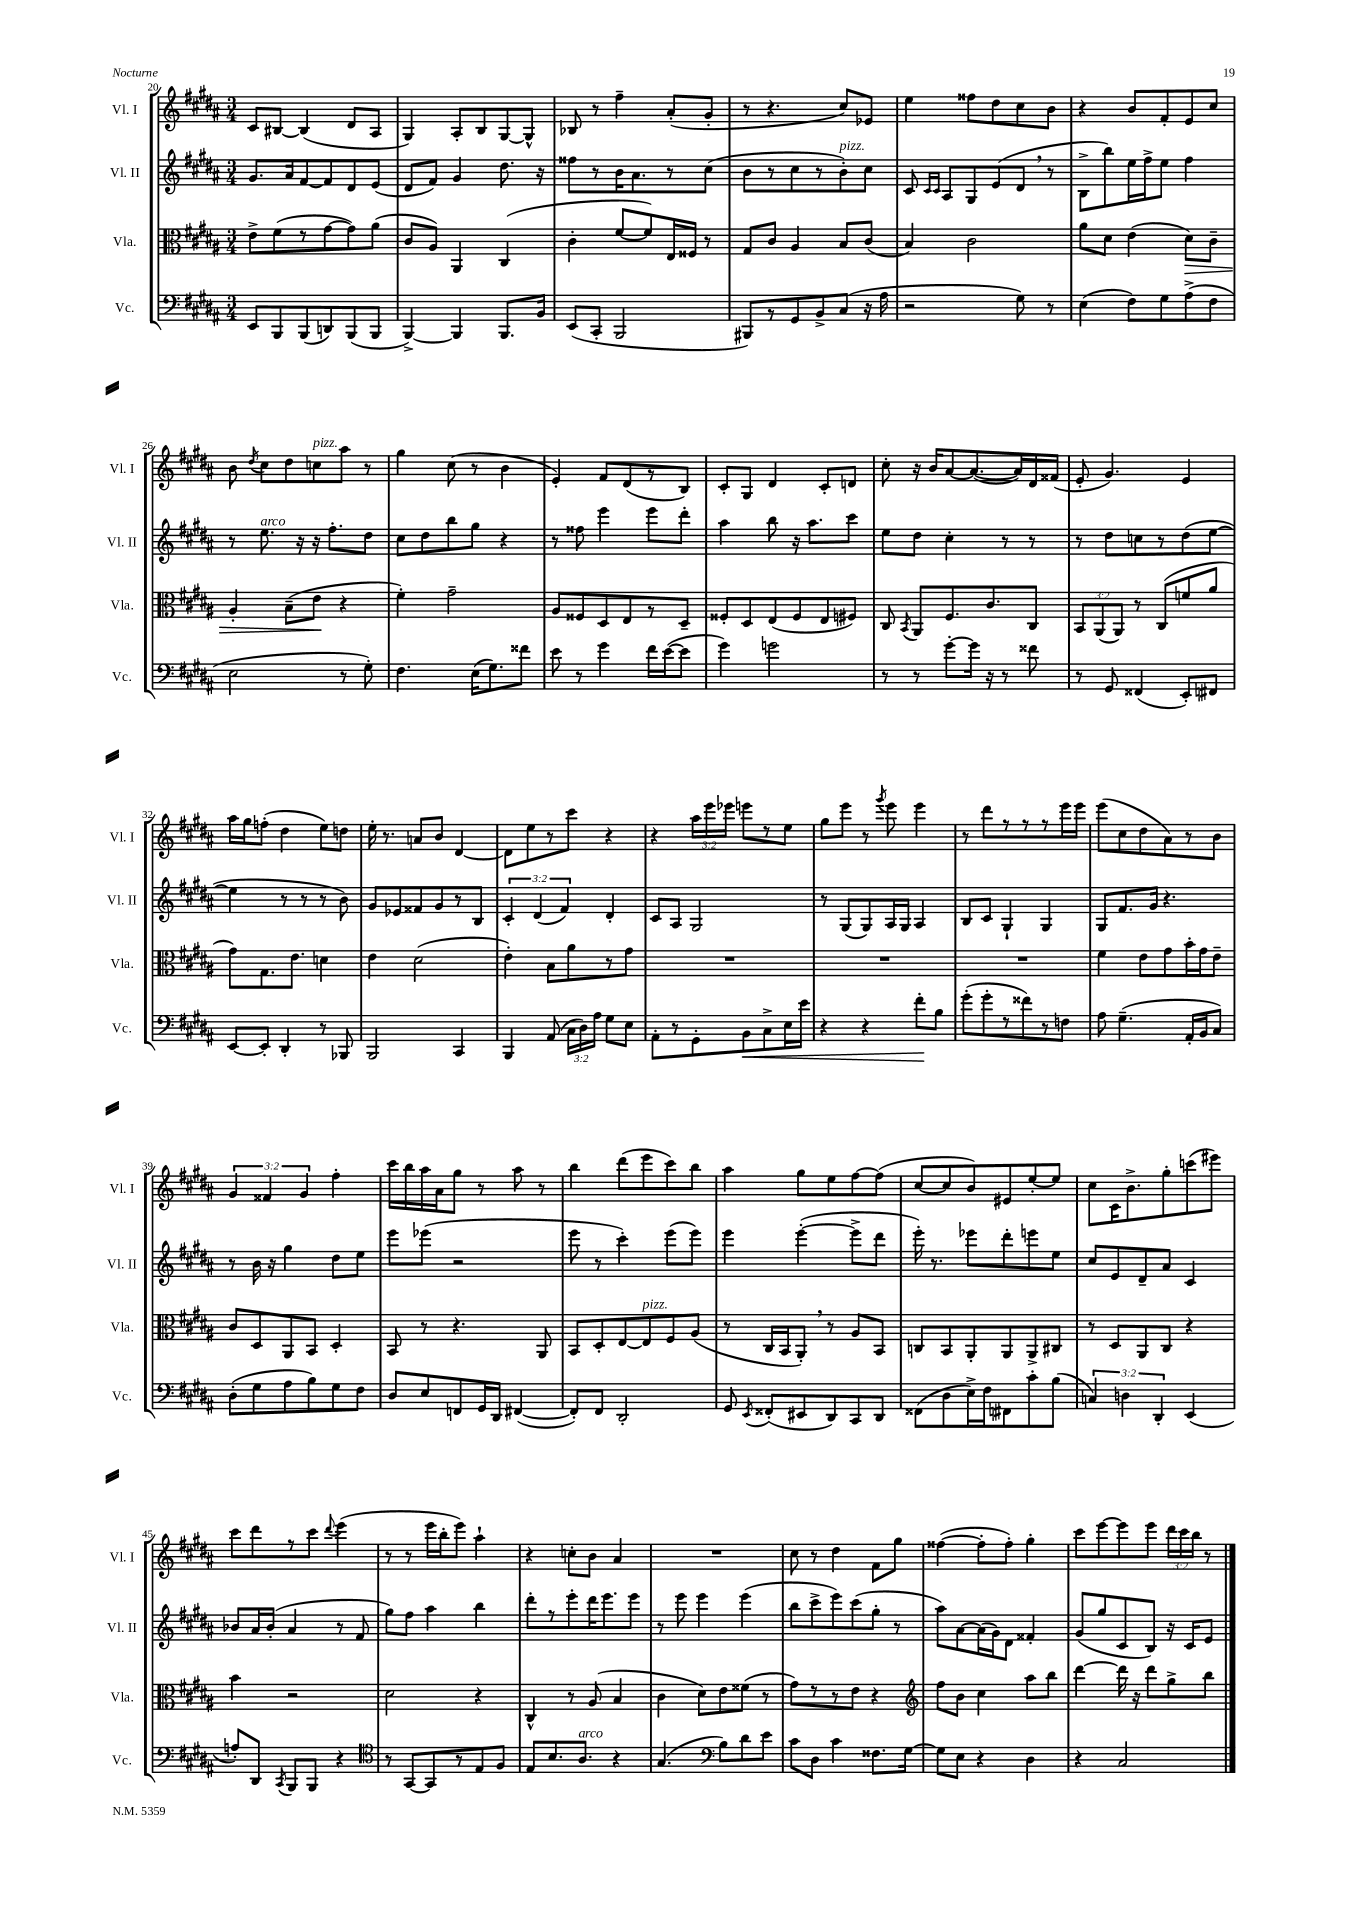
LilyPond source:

<<
\new StaffGroup <<
\new Staff = "s0" \with { instrumentName = "Vl. I" shortInstrumentName = "Vl. I" } {
    \clef treble \key b \major \numericTimeSignature \time 3/4 \override Staff.TupletNumber.text = #tuplet-number::calc-fraction-text
    \autoBeamOff cis'8[ bis8]~ bis4( dis'8[ ais8] |
    gis4) ais8[-. b8 gis8~ gis8]-^ |
    bes8 r8 fis''4-- ais'8[-.( gis'8]-. |
    r8 r4. cis''8[) ees'8] |
    e''4 fisis''8[ dis''8 cis''8 b'8] |
    r4 b'8[ fis'8-. e'8 cis''8] |
    b'8 \acciaccatura { dis''8 } cis''8[ dis''8 c''8^\markup { \italic "pizz." } ais''8] r8 |
    gis''4 cis''8( r8 b'4 |
    e'4-.) fis'8[ dis'8( r8 b8]) |
    cis'8[-. gis8] dis'4 cis'8[-. d'8] |
    cis''8-. r16 b'16[ ais'8~ ais'8.~( ais'16) dis'16 fisis'16]( |
    e'8-. gis'4.) e'4 |
    ais''16[ gis''16 f''8]-.( dis''4 e''8[) d''8] |
    e''16-. r8. a'8[ b'8] dis'4~ |
    dis'8[ e''8 r8 cis'''8] r4 |
    r4 \tuplet 3/2 { ais''16[ e'''16 ees'''16] } e'''8[ r8 e''8] |
    gis''8[ e'''8] r8 \acciaccatura { gis'''8 } e'''8 e'''4 |
    r8 dis'''8[ r8 r8 r8 e'''16 e'''16] |
    e'''8[( cis''8 dis''8 ais'8) r8 b'8] |
    \tuplet 3/2 { gis'4 fisis'4 gis'4 } fis''4-. |
    cis'''16[ b''16 ais''16 ais'16 gis''8] r8 ais''8 r8 |
    b''4 dis'''8[( e'''8 cis'''8) b''8] |
    ais''4 gis''8[ e''8 fis''8~ fis''8]( |
    cis''8[~ cis''8 b'8) eis'8 e''8~-. e''8] |
    cis''8[ cis'16 b'8.-> gis''8-. c'''8( eis'''8]) |
    cis'''8[ dis'''8 r8 cis'''8] \appoggiatura { dis'''8 } e'''4( |
    r8 r8 e'''16[ b''16-. e'''8]) ais''4-! |
    r4 c''8[-. b'8] ais'4 |
    R2. |
    cis''8 r8 dis''4 fis'8[ gis''8] |
    fisis''4~( fisis''8[-. fisis''8]-.) gis''4-. |
    cis'''8[ e'''8~ e'''8 e'''8] \tuplet 3/2 { dis'''16[ cis'''16 b''16] } r8 \bar "|." |
}
\new Staff = "s1" \with { instrumentName = "Vl. II" shortInstrumentName = "Vl. II" } {
    \clef treble \key b \major \numericTimeSignature \time 3/4 \override Staff.TupletNumber.text = #tuplet-number::calc-fraction-text
    \autoBeamOff gis'8.[ ais'16 fis'8~ fis'8 dis'8 e'8]( |
    dis'8[ fis'8]) gis'4 dis''8. r16 |
    fisis''8[ r8 b'16 ais'8. r8 cis''8]( |
    b'8[ r8 cis''8 r8 b'8-.^\markup { \italic "pizz." }) cis''8] |
    cis'8 \grace { cis'16[ cis'16] } ais8[ gis8 e'8( dis'8] \breathe r8 |
    b8[-> b''8) e''16 fis''16-> e''8] fis''4 |
    r8 e''8.^\markup { \italic "arco" } r16 r16 fis''8.[-. dis''8] |
    cis''8[ dis''8 b''8 gis''8] r4 |
    r8 fisis''8 e'''4 e'''8[ dis'''8]-. |
    ais''4 b''8 r16 ais''8.[ cis'''8] |
    e''8[ dis''8] cis''4-. r8 r8 |
    r8 dis''8[ c''8 r8 dis''8( e''8]~ |
    e''4 r8 r8 r8 b'8) |
    gis'8[ ees'8 fisis'8 gis'8 r8 b8] |
    \tuplet 3/2 { cis'4-. dis'4( fis'4) } dis'4-. |
    cis'8[ ais8] gis2 |
    r8 gis8[( gis8) ais16 gis16] ais4 |
    b8[ cis'8] gis4-! gis4 |
    gis8[ fis'8. gis'16] r4. |
    r8 b'16 r16 gis''4 dis''8[ e''8] |
    e'''8[ ees'''8]( r2 |
    e'''8 r8 cis'''4-.) e'''8[( e'''8]) |
    e'''4 e'''4~-.( e'''8[-> dis'''8] |
    e'''16-.) r8. ees'''8[ dis'''8-. e'''8 e''8] |
    cis''8[ e'8 dis'8-- ais'8] cis'4 |
    bes'8[ ais'16 bes'16]-.( ais'4 r8 fis'8 |
    gis''8[) fis''8] ais''4 b''4 |
    dis'''8[-. r8 e'''8-. dis'''16 e'''8. e'''8] |
    r8 e'''8 e'''4 e'''4( |
    b''8[ cis'''8-> e'''8) cis'''8( gis''8]-. r8 |
    ais''8[) ais'8~ ais'16( gis'16) dis'8] fisis'4-. |
    gis'8[( gis''8 cis'8 b8]) r16 cis'16[ e'8] \bar "|." |
}
\new Staff = "s2" \with { instrumentName = "Vla." shortInstrumentName = "Vla." } {
    \clef alto \key b \major \numericTimeSignature \time 3/4 \override Staff.TupletNumber.text = #tuplet-number::calc-fraction-text
    \autoBeamOff e'8[-> fis'8( r8 gis'8~ gis'8) ais'8]( |
    cis'8[ ais8]) ais,4 cis4( |
    cis'4-. fis'8[~ fis'8) e16 fisis16] r8 |
    gis8[ cis'8] ais4 b8[ cis'8]( |
    b4) cis'2 |
    ais'8[ dis'8] e'4( dis'8[\>) cis'8]-- |
    ais4-. b8[--( e'8]\! r4 |
    fis'4-.) gis'2-- |
    ais8[ fisis8 dis8 e8 r8 dis8]-- |
    fisis8[-. dis8 e8( fisis8 e8 fis8]) |
    cis8 \acciaccatura { b,8 } ais,8[ fis8. cis'8. cis8] |
    \tuplet 3/2 { b,8[ ais,8( ais,8]) } r8 cis8[( f'8 ais'8] |
    gis'8[) gis8. e'8.] d'4 |
    e'4 dis'2( |
    e'4-.) b8[ ais'8 r8 gis'8] |
    R2. |
    R2. |
    R2. |
    fis'4 e'8[ gis'8 b'16-. gis'16 e'8]-- |
    cis'8[ dis8 ais,8 b,8] dis4-. |
    b,8 r8 r4. ais,8 |
    b,8[ dis8-. e8~ e8^\markup { \italic "pizz." } fis8 ais8]( |
    r8 cis16[ b,16 ais,8]-.) \breathe r8 ais8[ b,8] |
    c8[ b,8 ais,8-. ais,8 ais,8-> cis8] |
    r8 dis8[ ais,8 cis8] r4 |
    b'4 r2 |
    dis'2 r4 |
    cis4-^ r8 ais8( b4 |
    cis'4 dis'8[) e'8 fisis'8]( r8 |
    gis'8[) r8 r8 e'8] r4 |
    \clef treble fis''8[ b'8] cis''4 ais''8[ b''8] |
    dis'''4~ dis'''16 r16 dis'''8[ gis''8-> b''8] \bar "|." |
}
\new Staff = "s3" \with { instrumentName = "Vc." shortInstrumentName = "Vc." } {
    \clef bass \key b \major \numericTimeSignature \time 3/4 \override Staff.TupletNumber.text = #tuplet-number::calc-fraction-text
    \autoBeamOff e,8[ b,,8 b,,8( d,8) b,,8( b,,8] |
    b,,4~->) b,,4 b,,8.[ b,16] |
    e,8[( cis,8]-. b,,2 |
    bis,,8[) r8 gis,8 b,8-> cis8]( r16 ais16 |
    r2 gis8) r8 |
    e4( fis8[) gis8 ais8->( fis8] |
    e2 r8 gis8-.) |
    fis4. e16[( gis8.) fisis'8] |
    e'8 r8 gis'4 fis'16[ e'16~( e'8] |
    gis'4) g'2 |
    r8 r8 gis'8[~-. gis'16] r16 r8 fisis'8 |
    r8 gis,8 fisis,4( e,8[-.) fis,8] |
    e,8[~ e,8]-. dis,4-. r8 bes,,8 |
    b,,2 cis,4 |
    b,,4 ais,8( \tuplet 3/2 { cis16[ dis16) ais16] } gis8[ e8] |
    ais,8[-. r8 gis,8-. b,8\< cis8-> e16 e'16] |
    r4 r4 fis'8[-.\! b8] |
    gis'8[-.( gis'8-. r8 fisis'8) r8 f8] |
    ais8 gis4.--( ais,16[-. b,16 cis8]) |
    dis8[-.( gis8 ais8 b8) gis8 fis8] |
    dis8[ e8 f,8 gis,16 dis,16] fis,4~( |
    fis,8[-.) fis,8] dis,2-. |
    gis,8 \acciaccatura { e,8 } fisis,8[-.( eis,8 dis,8) cis,8 dis,8] |
    fisis,8[( dis8 e16->) fis16 fis,8 cis'8-. b8]( |
    \tuplet 3/2 { c4) d4 dis,4-. } e,4( |
    a8[-.) dis,8] \acciaccatura { cis,8 } b,,8[ b,,8] r4 |
    \clef tenor r8 gis,8[~ gis,8 r8 e8 fis8] |
    e8[ b8. ais8.]^\markup { \italic "arco" } r4 |
    gis4.( \clef bass b8[) dis'8 e'8] |
    cis'8[ dis8] cis'4 fisis8.[ gis16]~ |
    gis8[ e8] r4 dis4 |
    r4 cis2 \bar "|." |
}
>>
>>
\layout { \context { \Score currentBarNumber = #20 } }
